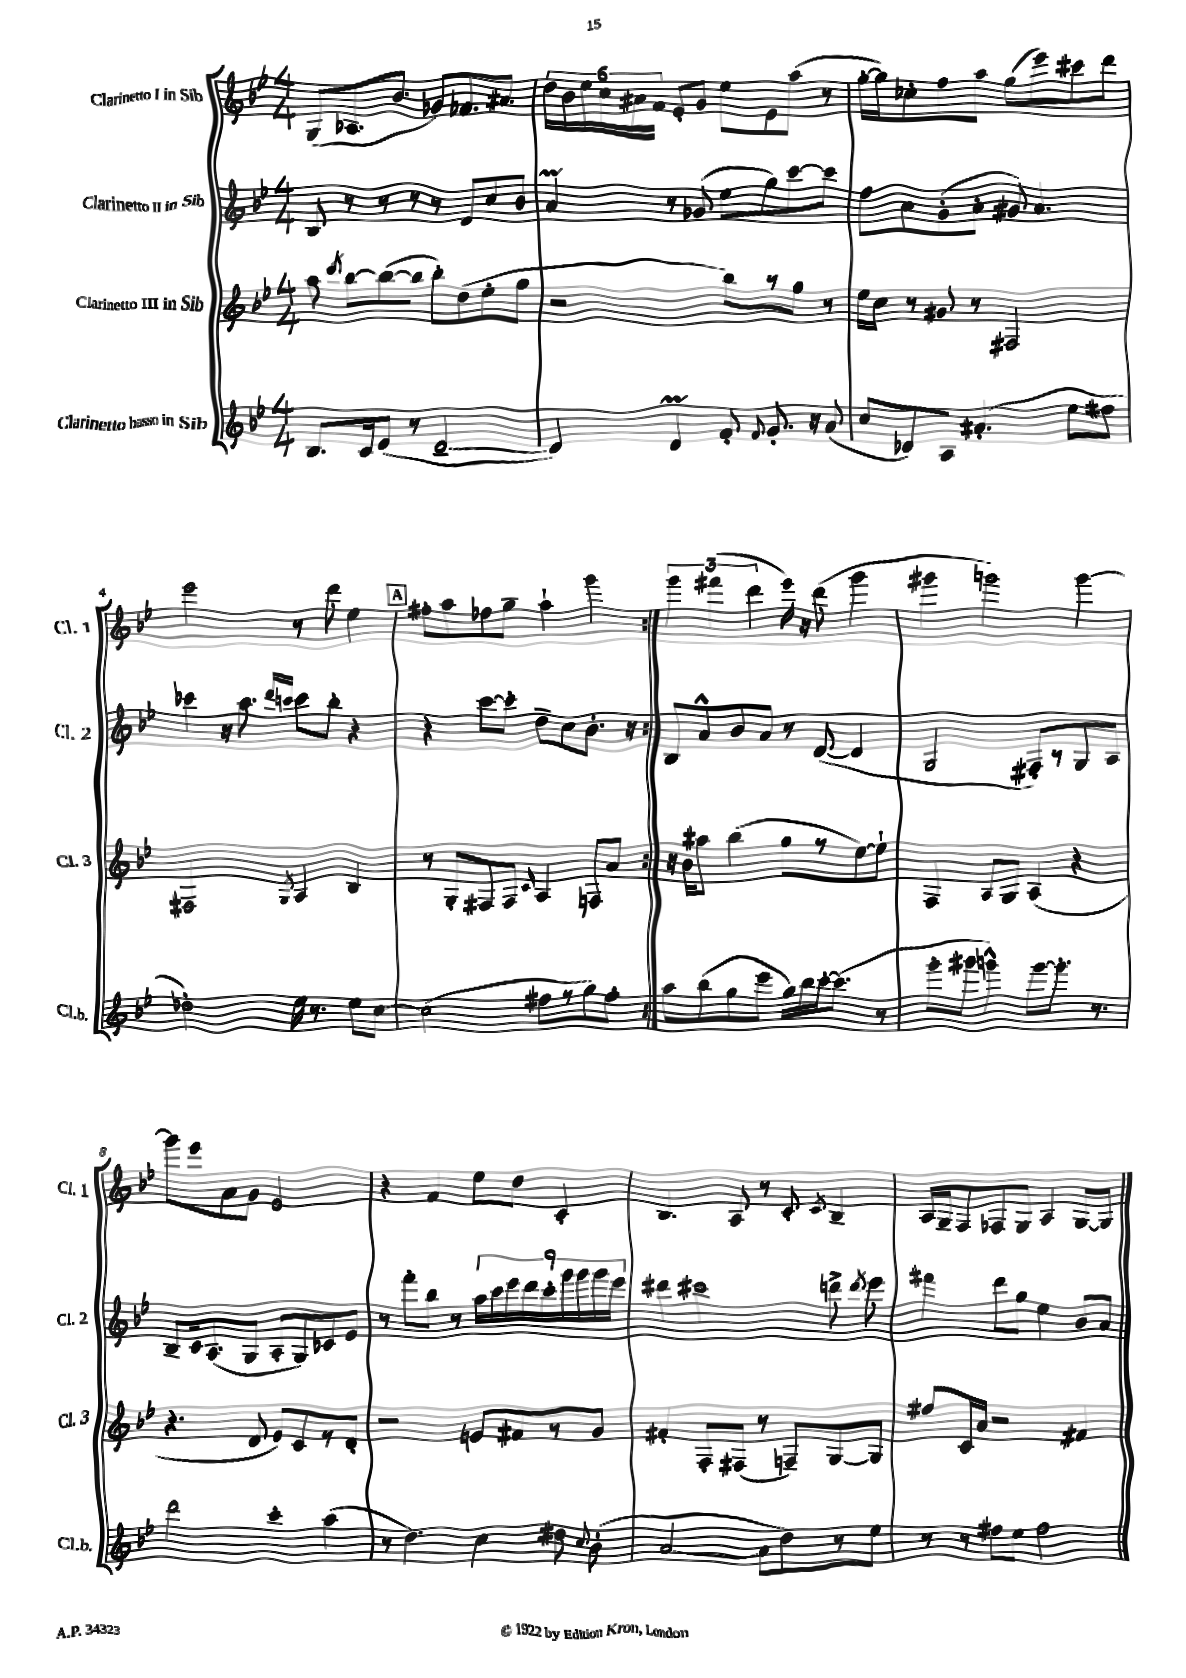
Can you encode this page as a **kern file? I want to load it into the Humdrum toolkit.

**kern	**kern	**kern	**kern
*part4	*part3	*part2	*part1
*staff4	*staff3	*staff2	*staff1
*I"Clarinetto basso in Sib	*I"Clarinetto III in Sib	*I"Clarinetto II in Sib	*I"Clarinetto I in Sib
*I'Cl.b.	*I'Cl. 3	*I'Cl. 2	*I'Cl. 1
*clefG2	*clefG2	*clefG2	*clefG2
*k[b-e-]	*k[b-e-]	*k[b-e-]	*k[b-e-]
*M4/4	*M4/4	*M4/4	*M4/4
=1	=1	=1	=1
8.B-/L	8aa\	8B-/	(8G/L
.	8qddd/	.	.
.	[8bb-\L	8r	8.A-X/
16c/k	.	.	.
(8e-/J	(8bb-\_	8r	.
.	.	.	8.b-/J
8r	8bb-\J]	8r	.
[2d~/	8bb-'\L)	8r	8g-X/L)
.	(8dd\	8d/L	8.f-X/
.	8ee-'\	8cc/	.
.	.	.	8.a#X/J
.	8gg\J	8b-/J	.
=2	=2	=2	=2
4d/])	2r	4am/	24dd\LL
.	.	.	24b-\
.	.	.	24ee-\
.	.	.	24cc\
.	.	.	24a#X\
.	.	.	24f\JJ
4dm/	.	8r	8e-'/L
.	.	(8g-X/	8g/J
8f'/	8bb-\L)	8ee-\L	8ee-\L
8qqf/	.	.	.
8.g'/	8r	8gg\)	8e-\
.	8gg\J	[8ccc\	(8aa\J
16r	.	.	.
(8a/	8r	8ccc\J]	8r
=3	=3	=3	=3
8cc/L	16ee-\LL	8ff\L	[16gg'\LL
.	16cc\JJ	.	16gg\J])
8d-X/)	8r	8a\	8cc-X'\
8A/J	8g#X/	(8g'\	8ff\
(4.a#X'/	8r	8a'\J	8aa\J
.	2F#X/	8g#X/)	(8gg\L
.	.	4.a/	8eee-\)
8ee-\L	.	.	8ccc#X\
8ff#X\J	.	.	8ddd\J
!!LO:LB:g=z
=4	=4	=4	=4
2dd-X'\)	2F#X/	4ccc-X\	2eee-\
.	.	16r	.
.	.	8.aa\	.
.	.	16qqddd/LL	.
.	8qG/	16qqcccn/JJ	.
16ee-\	4A/	8ccc\L	8r
8.r	.	.	.
.	.	8bb-'\J	8ddd\
8ee-\L	4B-/	4r	4ee-\
[8cc\J	.	.	.
!!LO:REH:place=s1:t=A
=5	=5	=5	=5
(2cc\]	8r	4r	8ff#X'\L
.	8G'/L	.	8aa\
.	8F#X/	[8ccc\L	8ff-X\
.	8F#/J	8ccc'\J]	8gg~\J
.	16qqc/	.	.
8ff#X\L	4A/	8dd~\L	4aa`\
8r	.	8cc\	.
8gg\)	8Fn/L	8.b-'\J	4ggg\
8ff#'\J	8a/J	.	.
.	.	16r	.
=6:|!	=6:|!	=6:|!	=6:|!
8aa\L	16r	8B-/L	6ggg\
.	16b-\KL	.	.
(8bb-\	8aa#X\J	8a^^/	.
.	.	.	(6fff#X\
8gg\	(4bb-\	8b-/	.
.	.	.	6ddd\
8eee-\J	.	8a/J	.
16gg\LL)	8gg\L	8r	16eee-\)
16bb-\	.	.	16r
[16ccc'\J	8r	([8d/	(8ddd\
(8.ccc\J]	.	.	.
.	[8ee-\)	4d/]	4ggg\
8r	8ee-`\J]	.	.
=7	=7	=7	=7
8ggg'\L	4F/	2G/	4ggg#X\
8ggg#X\J	.	.	.
4gggn^^\)	8A/L	.	2gggn\)
.	8G/J	.	.
[8ggg\L	(4A/	8F#X'/L)	.
8.ggg'\J]	.	8r	.
.	4r	8G/	[4ggg\
8.r	.	.	.
.	.	8A/J	.
!!LO:LB:g=z
=8	=8	=8	=8
2ddd\	4.r	8B-~/L	8ggg\L]
.	.	16c/k	8eee-\
.	.	(8.A/	.
.	.	.	8a\
.	8d/	8G/J	8g\J
4ccc'\	8e-/L)	8A'/L	2e-/
.	8c/	8G/)	.
(4aa\	8r	8c-X/	.
.	8d'/J	8e-/J	.
=9	=9	=9	=9
8r	2r	8r	4r
4.dd\)	.	8fff'\L	.
.	.	8bb-\J	4f/
.	.	8r	.
4cc\	8en/L	18aa\LL	8ee-\L
.	.	18ccc\	.
.	.	18eee-\	.
.	8f#X/	.	8dd\J
.	.	18ddd\	.
.	.	18ccc'\	.
8dd#X\	8r	.	4c'/
.	.	18ggg\	.
.	.	18ggg\	.
8qqcc/	.	.	.
(8b-'\	8g/J	.	.
.	.	18ggg\	.
.	.	18eee-\JJ	.
=10	=10	=10	=10
[2a/	4f#X'/	4ddd#X\	4.B-/
.	8F'/L	2ccc#X\	.
.	(8F#X/J	.	8A/
8a\L]	8r	.	8r
8dd\)	8Fn~/L)	.	8c'/
.	.	.	8qc/
8r	[8G/	8dddn^\	4B-~/
.	.	8qddd/	.
8ee-\J	8G/J]	8eee-\	.
=11	=11	=11	=11
8r	8ff#X/L	4fff#X\	16A/LL
.	.	.	16G~/J
8r	16c/L	.	8F/
.	16a/JJ	.	.
8ff#X\L	2r	8ddd\L	8F-X/
8ee-\J	.	8gg\J	8G/J
2ff#\	.	4ee-\	4A/
.	4f#X/	8b-/L	[8G/L
.	.	8a/J	8G/J]
==	==	==	==
*-	*-	*-	*-
